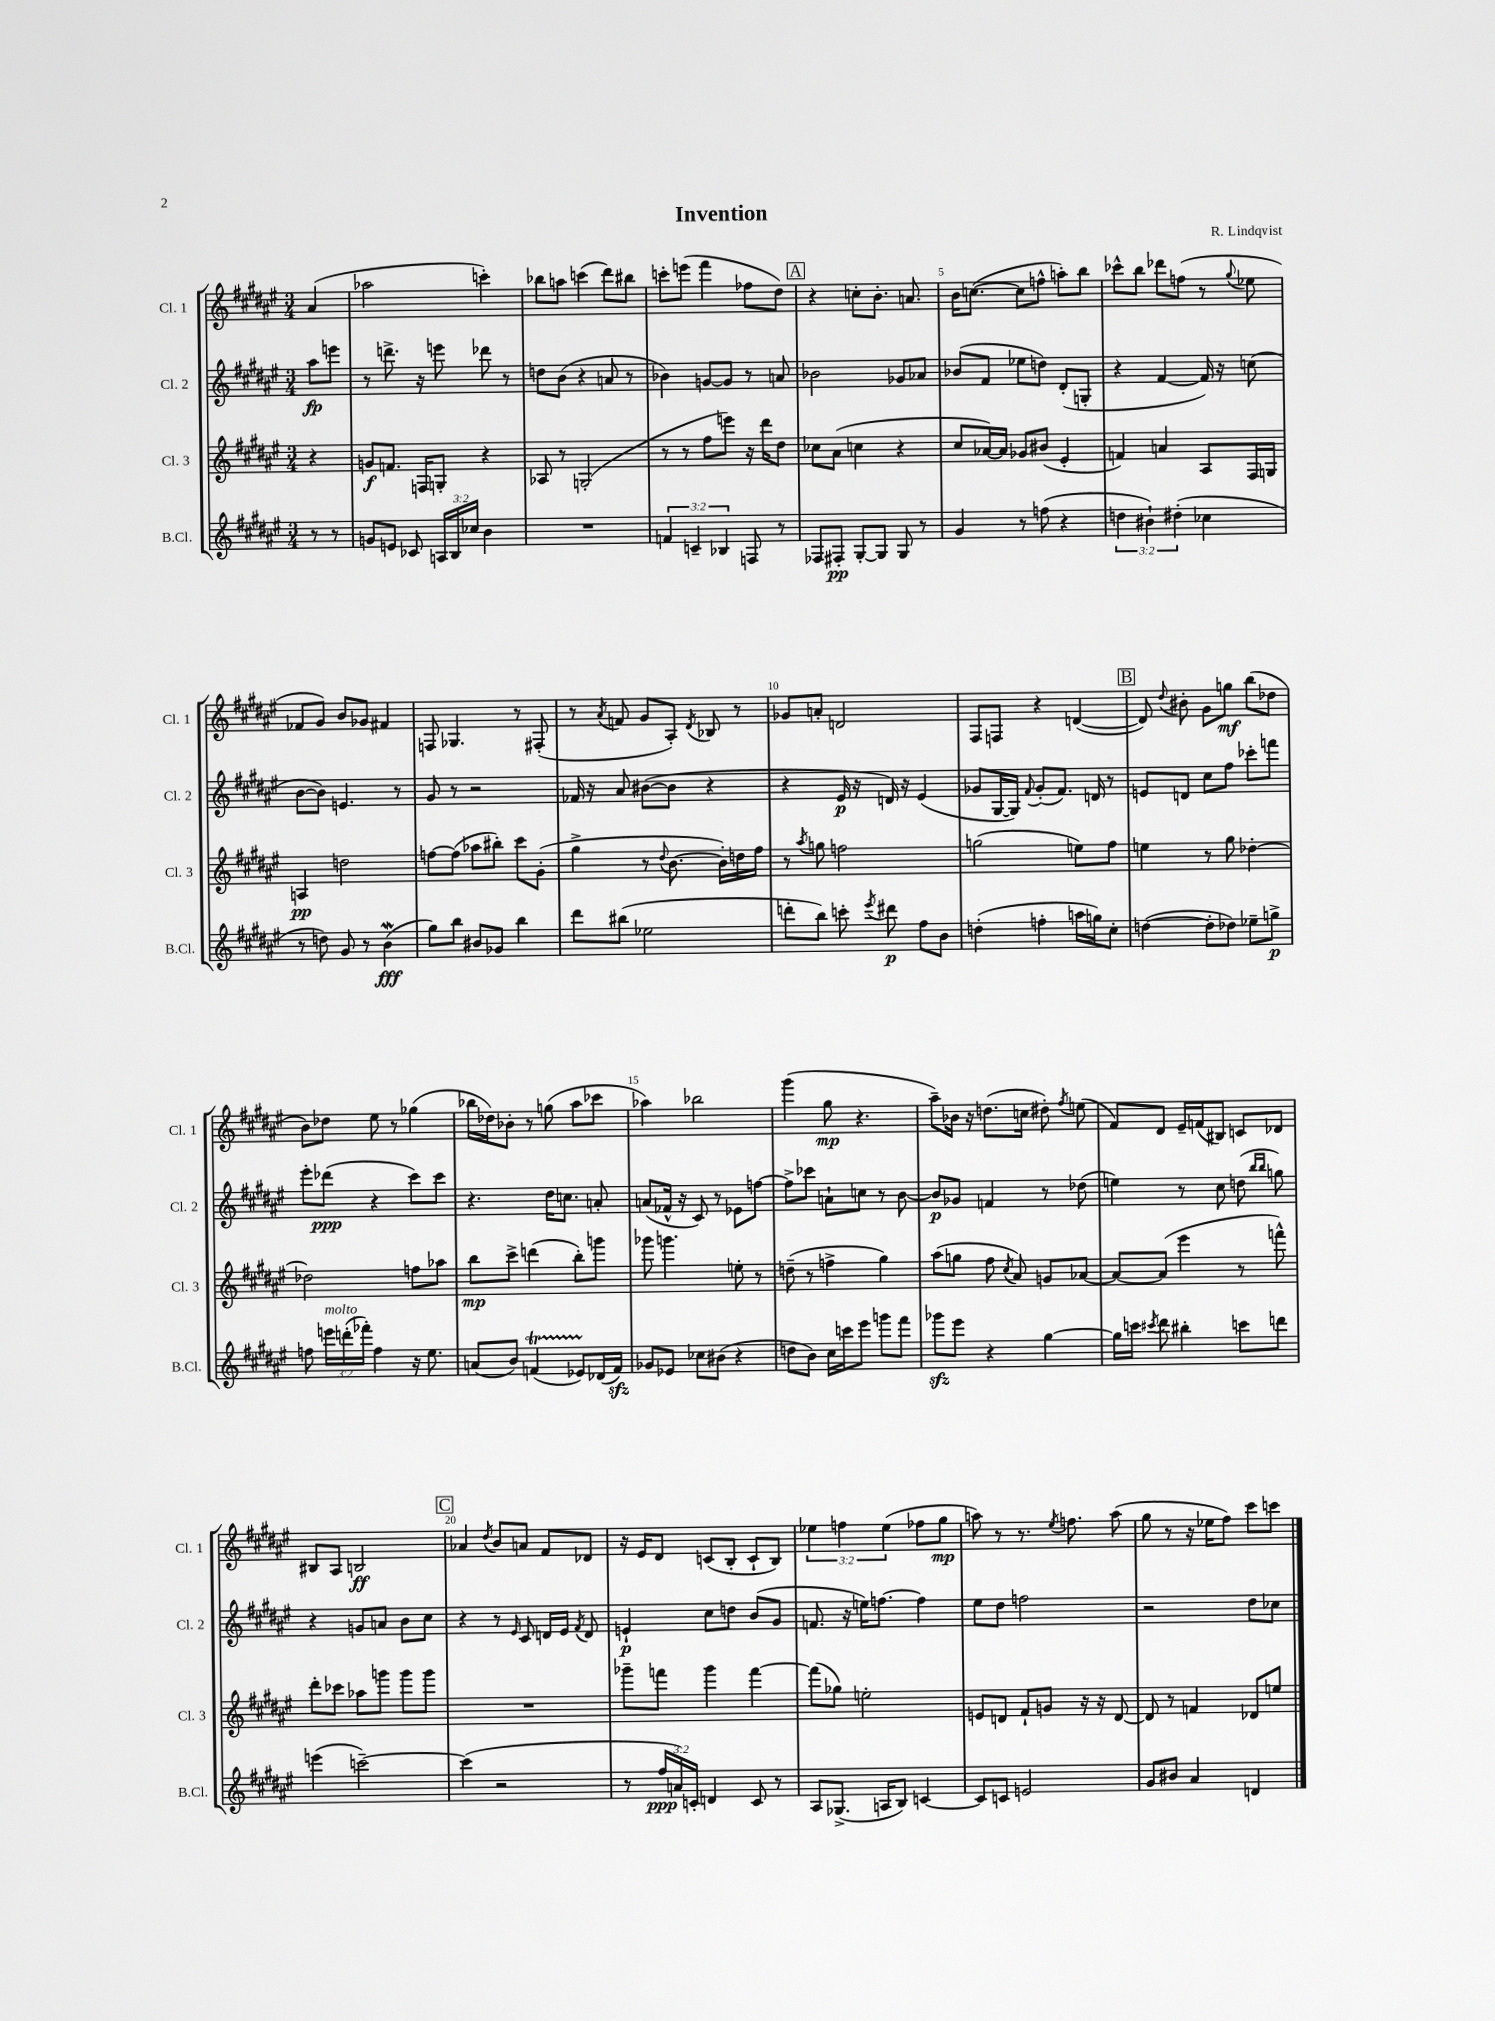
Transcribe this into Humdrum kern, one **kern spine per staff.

**kern	**kern	**kern	**kern
*staff4	*staff3	*staff2	*staff1
*clefG2	*clefG2	*clefG2	*clefG2
*k[f#c#g#d#a#e#]	*k[f#c#g#d#a#e#]	*k[f#c#g#d#a#e#]	*k[f#c#g#d#a#e#]
*M3/4	*M3/4	*M3/4	*M3/4
8r	4r	8aa#\L	(4a#/
8r	.	8eee\J	.
=	=	=	=
8g/L	8g/L	8r	2aa-\
8e/J	8.f/J	8.ddd^\	.
8c-/	.	.	.
.	16F/LK	16r	.
24A/LL	8G'/J	8eee\	.
24B/	.	.	.
24cc-/JJ	.	.	.
4b\	4r	8ddd-\	4ccc'\)
.	.	8r	.
=	=	=	=
2.r	8A-/	8dd\L	8bb-\L
.	8r	(8b\J	8aa\J
.	(2G'/	4r	(4ccc\
.	.	8a/	8ddd#\L)
.	.	8r	8bb#\J
=	=	=	=
6f/	8r	4b-\)	8ccc'\L
.	8r	.	(8eee\J
6c~/	.	.	.
.	8ff#\L	[8g/L	4fff#\
6B-/	.	.	.
.	8eee\J)	8g/]J	.
8F/	16r	8r	8ff-\L
.	16ddd#\LK	.	.
8r	8dd#\J	8a/	8dd#\J)
=	=	=	=
8F-/L	8cc-\L	2b-\	4r
8F#'/J	(8a#\J	.	.
[8G#'/L	4cc\	.	8cc'\L
8G#/]J	.	.	8.b'\J
8G#/	4r	8g-/L	.
.	.	.	8.a/
8r	.	8a-/J	.
=	=	=	=
4g#/	8cc#/L	(8b-/L	16b\LK
.	.	.	([8.cc\J
.	[16a-/L)	8f#/J	.
.	16a-/]JJ	.	.
8r	8g-/L	8ee-\L	8cc\]L
(8ff\	(8b#/J	8dd\J)	8ff^^\J
4r	4e#'/	(8d#'/L	8aa'\L)
.	.	8G'/J	8bb\J
=	=	=	=
6dd\	4f/)	4r	8ccc-^^\L
.	.	.	8bb\J
6b#`\)	.	.	.
.	4a/	[4f#/	8ddd-\L
(6dd#'\	.	.	.
.	.	.	(8ff\J
4cc-\	8A#/L	16f#/])	8r
.	.	16r	.
.	.	.	8qqgg#/
.	16F#/L	(8cc\	8ee-\
.	16G/JJ	.	.
=	=	=	=
8r	4A/	[8b\L	8f-/L
8dd\)	.	8b\]J)	8g#/J)
8g#/	2dd\	4.e/	8b/L
8r	.	.	8g-/J
(4b\	.	.	4f#/
.	.	8r	.
=	=	=	=
8gg#\L)	[8ff\L	8g#/	8F/
8bb\J	(8ff\]J	8r	4.G-/
8b#/L	8aa-\L	2r	.
8g-/J	8bb#'\J)	.	.
4bb\	8ccc#\L	.	8r
.	(8g#'\J	.	(8F#'/
=	=	=	=
8ddd#\L	4gg#^\	16f-/	8r
.	.	16r	.
.	.	.	8qa#/
(8bb#\J	.	8a#/	8f/
2ee-\	8r	([8b#\L	8g#/L
.	8qqdd#/	.	.
.	[8.b\	8b#\]J	8A#'/J)
.	.	.	8qd#/
.	.	4r	8B-/
.	16b'\]LL)	.	.
.	16dd\	.	8r
.	16ff#\JJ	.	.
=	=	=	=
8ddd'\L	8r	4r	8g-/L
.	8qaa#/	.	.
8bb\J)	8gg\	.	8a'/J
8ccc'\	2ff\	16e#/	2d/
.	.	16r	.
8qeee#/	.	.	.
8ddd#\	.	16d/)	.
.	.	16r	.
8ff#\L	.	(4e#/	.
8b\J	.	.	.
=	=	=	=
(4dd'\	(2gg\	8g-/L	8F#/L
.	.	[16G#/L	8F/J
.	.	16G#/]JJ)	.
.	.	8qqf#/	.
4ff'\	.	(8g-'/L	4r
.	.	8.f#/J)	.
16aa\LL	8ee\L)	.	([4d/
16gg\J)	.	16d/	.
8cc#'\J	8ff#\J	8r	.
=	=	=	=
([4dd\	4ee\	8e/L	8d/])
.	.	.	8qqdd#/
.	.	8d/J	8b#'\
8dd'\]L	8r	8cc#\L	8g#\L
8dd-\J)	8gg#\	8ff#\J	8gg\J
8ee-~\L	[4dd-'\	8ccc-'\L	(8bb\L
8gg^\J	.	8fff\J	8dd-\J
=	=	=	=
8ff\	2dd-\]	8eee#'\L	8b\L)
24eee\LL	.	(8ddd-\J	8dd-\J
(24ddd'\	.	.	.
24fff-'\JJ)	.	.	.
4ff\	.	4r	8ee#\
.	.	.	8r
16r	8ff\L	8ccc#\L)	(4gg-\
8.ee#\	.	.	.
.	8aa-\J	8ccc#\J	.
=	=	=	=
(8a/L	8bb\L	4.r	16bb-\LL
.	.	.	16dd-\J)
8b/J)	8ccc#^\J	.	8b-'\J
(4f/	(4ddd\	.	8r
.	.	16dd#\LK	(8gg\
.	.	8.cc\J	.
8e-/L)	8bb'\L)	.	8aa#\L
(16d-/L	8ggg\J	8a'/	8ccc-\J
16f/JJ)	.	.	.
=	=	=	=
8g-/L	8ggg-\	(8a/L	4aa-\)
8e-/J	4.ggg\	16f-^^/Jk	.
.	.	16r	.
8cc-\L	.	8c#/)	2bb-\
(8b#\J	.	8r	.
4r	8ee'\	8e-\L	.
.	8r	[8ff\J	.
=	=	=	=
8dd\L	(8dd~\	8ff^\]L	(4ggg#\
8b\J)	8r	8ccc-\J	.
16cc#\LL	4ff^\	8a`\L	8gg#\
16ccc\J	.	.	.
8eee#\J	.	8cc\J	4.r
8ggg\L	4gg#\)	8r	.
8fff#\J	.	[8b\	.
=	=	=	=
8ggg-\L	(8aa#\L	8b/]L	8aa#~\L)
8eee#\J	8gg\J	8g-/J	16b-\Jk
.	.	.	16r
4r	8ff#\	4f/	(8.dd\L
.	8qcc#/	.	.
.	8a#/)	.	.
.	.	.	16cc\Jk
[4gg#\	8g/L	8r	8dd#'\)
.	.	.	8qff#/
.	[8a-/J	(8dd-\	(8ee\
=	=	=	=
16gg#\]LL	8a-/_L	4ee\)	8f#/L)
16ccc\JJ	.	.	.
8qccc#/	.	.	.
8ddd#\	(8a-/]J	.	8d#/J
4bb#'\	4eee#\	8r	16e#~/LL
.	.	.	(16f/J
.	.	8cc#\	8B#/J)
8ccc\L	8r	(8dd\	8c/L
.	.	16qqbb/LL	.
.	.	16qqbb/JJ	.
8ddd\J	8fff^^\)	8gg\)	8d-/J
=	=	=	=
(4eee\	8ddd#'\L	4r	8B#/L
.	8ccc-\J	.	8A#/J
[2ccc~\)	8aa-\L	8g/L	2B/
.	8ggg\J	8a/J	.
.	8ggg\L	8b\L	.
.	8ggg\J	8cc#\J	.
=	=	=	=
(4ccc\]	2.r	4r	4a-/
.	.	.	8qdd#/
2r	.	8r	8b/L
.	.	16qqe#/	.
.	.	8c#/	8a/J
.	.	16d/LL	8f#/L
.	.	16e#/JJ	.
.	.	8qf#/	.
.	.	8d/	8d-/J
=	=	=	=
8r	8ggg-~\L	4e`/	16r
.	.	.	16e#/LK
24ff#/LL	8fff\J	.	8d#/J
24a/)	.	.	.
24c'/JJ	.	.	.
4d/	4ggg-\	8cc#\L	(8c/L
.	.	8dd\J	8B'/J
8c/	[4fff\	(8b/L	8c`/L
8r	.	8g#/J	8B/J)
=	=	=	=
8A#/L	(8fff\]L	8.f/	6ee-\
(8.G-^/J	8gg-\J)	.	.
.	.	.	6ff\
.	.	16r	.
.	2ee'\	16ee\LK)	.
16A/LK	.	[8.ff\J	.
.	.	.	(6ee-\
8B/J)	.	.	.
[4c/	.	4ff\]	8ff-\L
.	.	.	8gg#\J
=	=	=	=
8c/]L	8e/L	8ee#\L	8aa\)
8c/J	8d/J	8dd#\J	8r
2e/	8f#`/L	2ff\	8.r
.	8g/J	.	.
.	.	.	8qee#/
.	.	.	8.ff\
.	16r	.	.
.	16r	.	.
.	[8d/	.	(8aa\
=	=	=	=
8g#/L	8d/]	2r	8gg#\
8b#/J	8r	.	8r
4a#/	4f/	.	16r
.	.	.	16ee-\LK
.	.	.	8ff#\J)
4d/	8d-/L	8dd#\L	8ccc#\L
.	8ee/J	8cc-\J	8ccc\J
==	==	==	==
*-	*-	*-	*-
